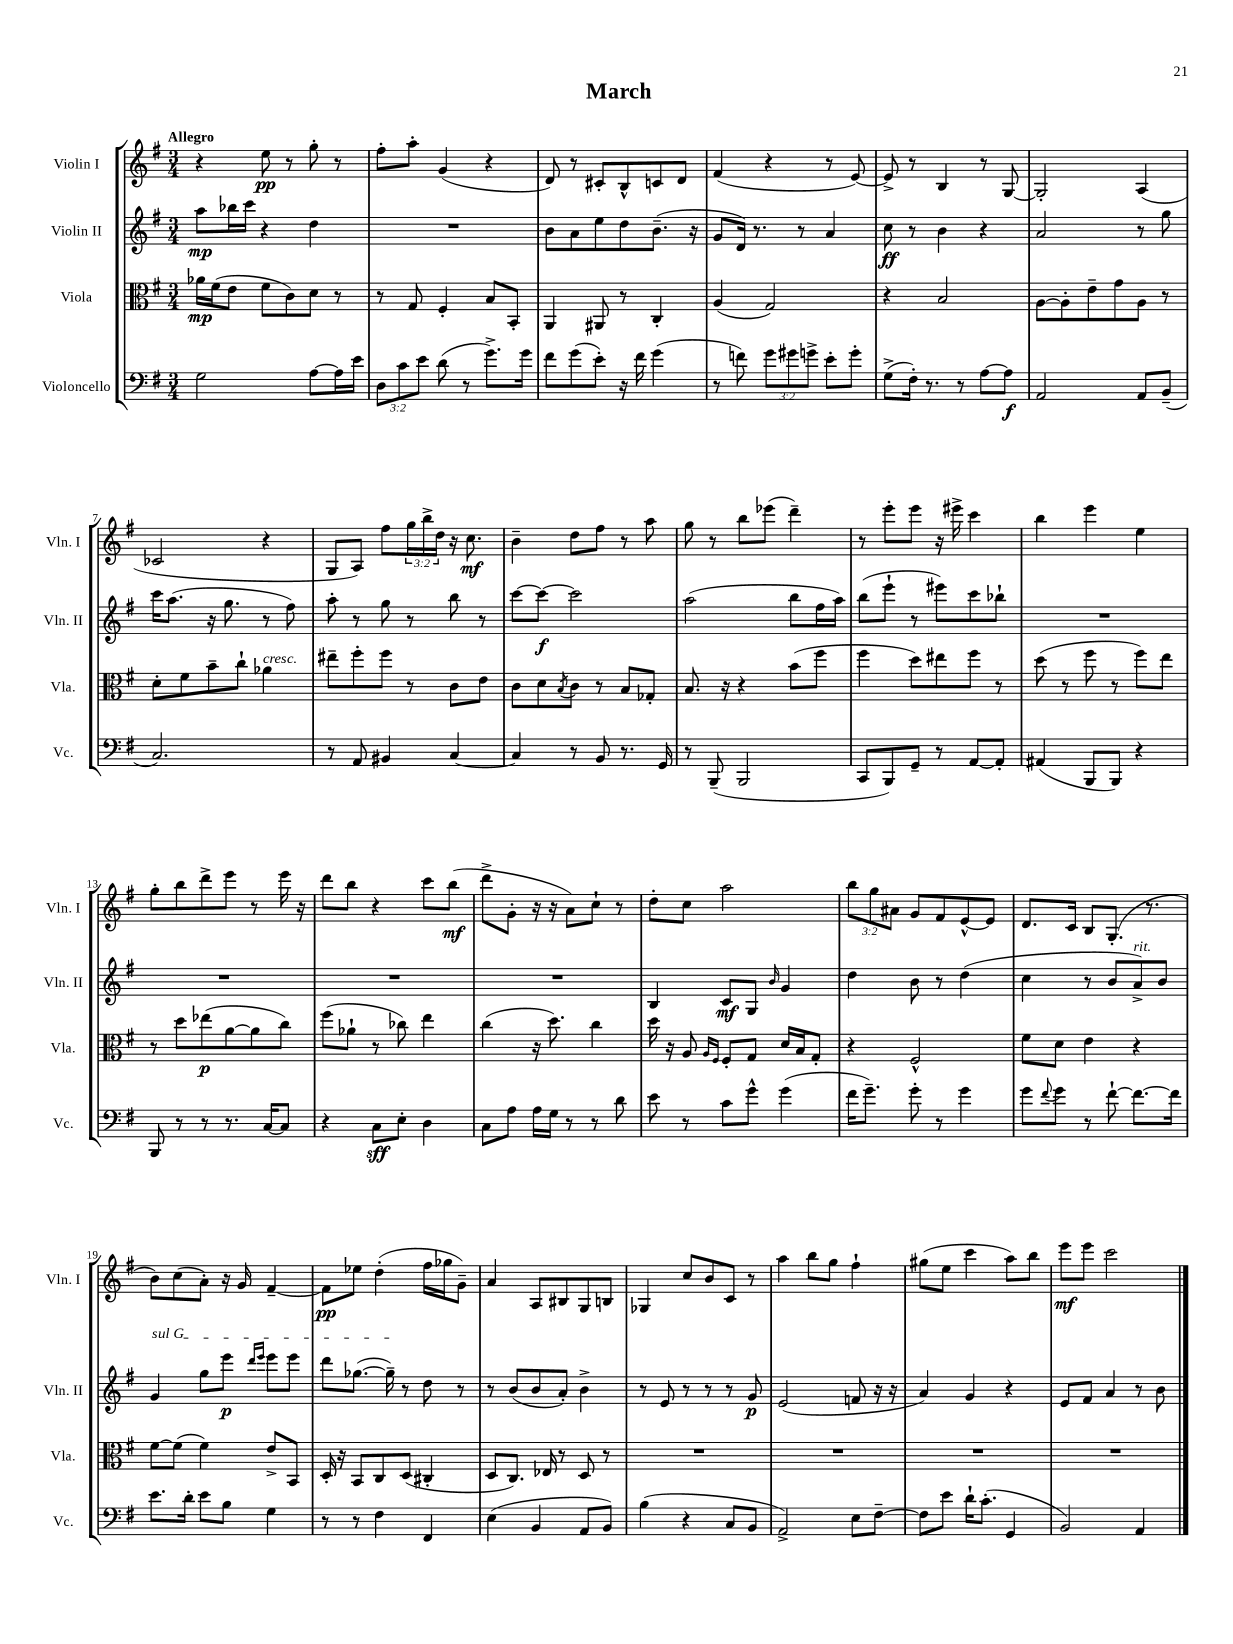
\header { title = "March" }
<<
\new StaffGroup <<
\new Staff = "s0" \with { instrumentName = "Violin I" shortInstrumentName = "Vln. I" } {
    \clef treble \key g \major \numericTimeSignature \time 3/4 \override Staff.TupletNumber.text = #tuplet-number::calc-fraction-text \tempo "Allegro"
    r4 e''8\pp r8 g''8-. r8 |
    fis''8-. a''8-. g'4( r4 |
    d'8) r8 cis'8-. b8-^ c'8 d'8 |
    fis'4( r4 r8 e'8~) |
    e'8-> r8 b4 r8 g8~ |
    g2-. a4( |
    ces'2 r4 |
    g8 a8) fis''8 \tuplet 3/2 { g''16 b''16-> d''16 } r16 c''8.\mf |
    b'4-- d''8 fis''8 r8 a''8 |
    g''8 r8 b''8 ees'''8( d'''4--) |
    r8 e'''8-. e'''8 r16 eis'''16-> c'''4 |
    b''4 e'''4 e''4 |
    g''8-. b''8 d'''8-> e'''8 r8 e'''16 r16 |
    d'''8 b''8 r4 c'''8 b''8\mf( |
    d'''8-> g'8-. r16 r16 a'8) c''8-! r8 |
    d''8-. c''8 a''2 |
    \tuplet 3/2 { b''8 g''8 ais'8 } g'8 fis'8 e'8~-^ e'8 |
    d'8. c'16 b8 g8.-.( r8. |
    b'8) c''8( a'8-.) r16 g'16 fis'4~-- |
    fis'8\pp ees''8 d''4-.( fis''16 ges''16 g'8--) |
    a'4 a8 bis8 g8 b8 |
    ges4 c''8 b'8 c'8 r8 |
    a''4 b''8 g''8 fis''4-! |
    gis''8( e''8 c'''4 a''8) b''8 |
    e'''8\mf e'''8 c'''2 \bar "|." |
}
\new Staff = "s1" \with { instrumentName = "Violin II" shortInstrumentName = "Vln. II" } {
    \clef treble \key g \major \numericTimeSignature \time 3/4
    a''8\mp bes''16 c'''16 r4 d''4 |
    R2. |
    b'8 a'8 e''8 d''8 b'8.--( r16 |
    g'8 d'16) r8. r8 a'4 |
    c''8\ff r8 b'4 r4 |
    a'2 r8 g''8 |
    c'''16 a''8.( r16 g''8. r8 fis''8) |
    a''8-. r8 g''8 r8 b''8 r8 |
    c'''8~ c'''8~\f c'''2 |
    a''2( b''8 fis''16 a''16) |
    b''8( e'''8-! r8 eis'''8) c'''8 bes''8-! |
    R2. |
    R2. |
    R2. |
    R2. |
    b4 c'8\mf g8 \grace { b'16 } g'4 |
    d''4 b'8 r8 d''4( |
    c''4 r8 b'8 a'8->^\markup { \italic "rit." }) b'8 |
    \once \override TextSpanner.bound-details.left.text = \markup { \italic "sul G" } g'4\startTextSpan g''8 e'''8\p \grace { d'''16 e'''16 } e'''8 e'''8 |
    d'''8 ges''8.~( ges''16--\stopTextSpan) r8 d''8 r8 |
    r8 b'8( b'8 a'8-.) b'4-> |
    r8 e'8 r8 r8 r8 g'8\p |
    e'2( f'8 r16 r16 |
    a'4) g'4 r4 |
    e'8 fis'8 a'4 r8 b'8 \bar "|." |
}
\new Staff = "s2" \with { instrumentName = "Viola" shortInstrumentName = "Vla." } {
    \clef alto \key g \major \numericTimeSignature \time 3/4
    aes'16\mp fis'16( e'8 fis'8 c'8) d'8 r8 |
    r8 g8 fis4-. b8 b,8-. |
    a,4 ais,8 r8 c4-. |
    a4( g2) |
    r4 b2 |
    a8~ a8-. e'8-- g'8 a8 r8 |
    d'8-. fis'8 b'8-- c''8-! aes'4^\markup { \italic "cresc." } |
    eis''8-- fis''8-. fis''8 r8 c'8 e'8 |
    c'8 d'8 \acciaccatura { b8 } c'8 r8 b8 ges8-. |
    b8. r16 r4 b'8( fis''8 |
    fis''4 d''8) eis''8 fis''8 r8 |
    d''8( r8 fis''8 r8 fis''8) e''8 |
    r8 d''8 ees''8\p( a'8~ a'8 c''8) |
    fis''8( aes'8-! r8 ces''8) e''4 |
    c''4( r16 d''8.) c''4 |
    d''16 r16 a8 \grace { a16 fis16 } fis8-. g8 d'16 b16 g8-. |
    r4 fis2-^ |
    fis'8 d'8 e'4 r4 |
    fis'8~ fis'8( fis'4) e'8-> b,8 |
    d16-. r16 b,8 c8 d8( cis4-. |
    d8 c8.) ees16 r8 d8 r8 |
    R2. |
    R2. |
    R2. |
    R2. \bar "|." |
}
\new Staff = "s3" \with { instrumentName = "Violoncello" shortInstrumentName = "Vc." } {
    \clef bass \key g \major \numericTimeSignature \time 3/4 \override Staff.TupletNumber.text = #tuplet-number::calc-fraction-text
    g2 a8~ a16 e'16 |
    \tuplet 3/2 { d8 c'8 e'8 } d'8( r8 g'8.->) g'16 |
    fis'8 g'8( e'8-.) r16 fis'16 g'4( |
    r8 f'8) \tuplet 3/2 { g'8 gis'8 g'8-> } e'8-. g'8-. |
    g8->( fis16-.) r8. r8 a8~ a8\f |
    a,2 a,8 b,8--( |
    c2.) |
    r8 a,8 bis,4 c4~ |
    c4 r8 b,8 r8. g,16 |
    r8 b,,8--( b,,2 |
    c,8 b,,8) g,8-- r8 a,8~ a,8-. |
    ais,4( b,,8 b,,8) r4 |
    b,,8 r8 r8 r8. c16~ c8 |
    r4 c8\sff e8-. d4 |
    c8 a8 a16 g16 r8 r8 d'8 |
    e'8 r8 c'8 g'8-^ g'4( |
    fis'16 g'8.--) g'8-. r8 g'4 |
    g'8 \appoggiatura { fis'8 } g'8 r8 fis'8~-! fis'8.~ fis'16 |
    e'8. d'16-. e'8 b8 g4 |
    r8 r8 fis4 fis,4 |
    e4( b,4 a,8 b,8) |
    b4( r4 c8 b,8 |
    a,2->) e8 fis8~-- |
    fis8 e'8 d'16-! c'8.-.( g,4 |
    b,2) a,4 \bar "|." |
}
>>
>>
